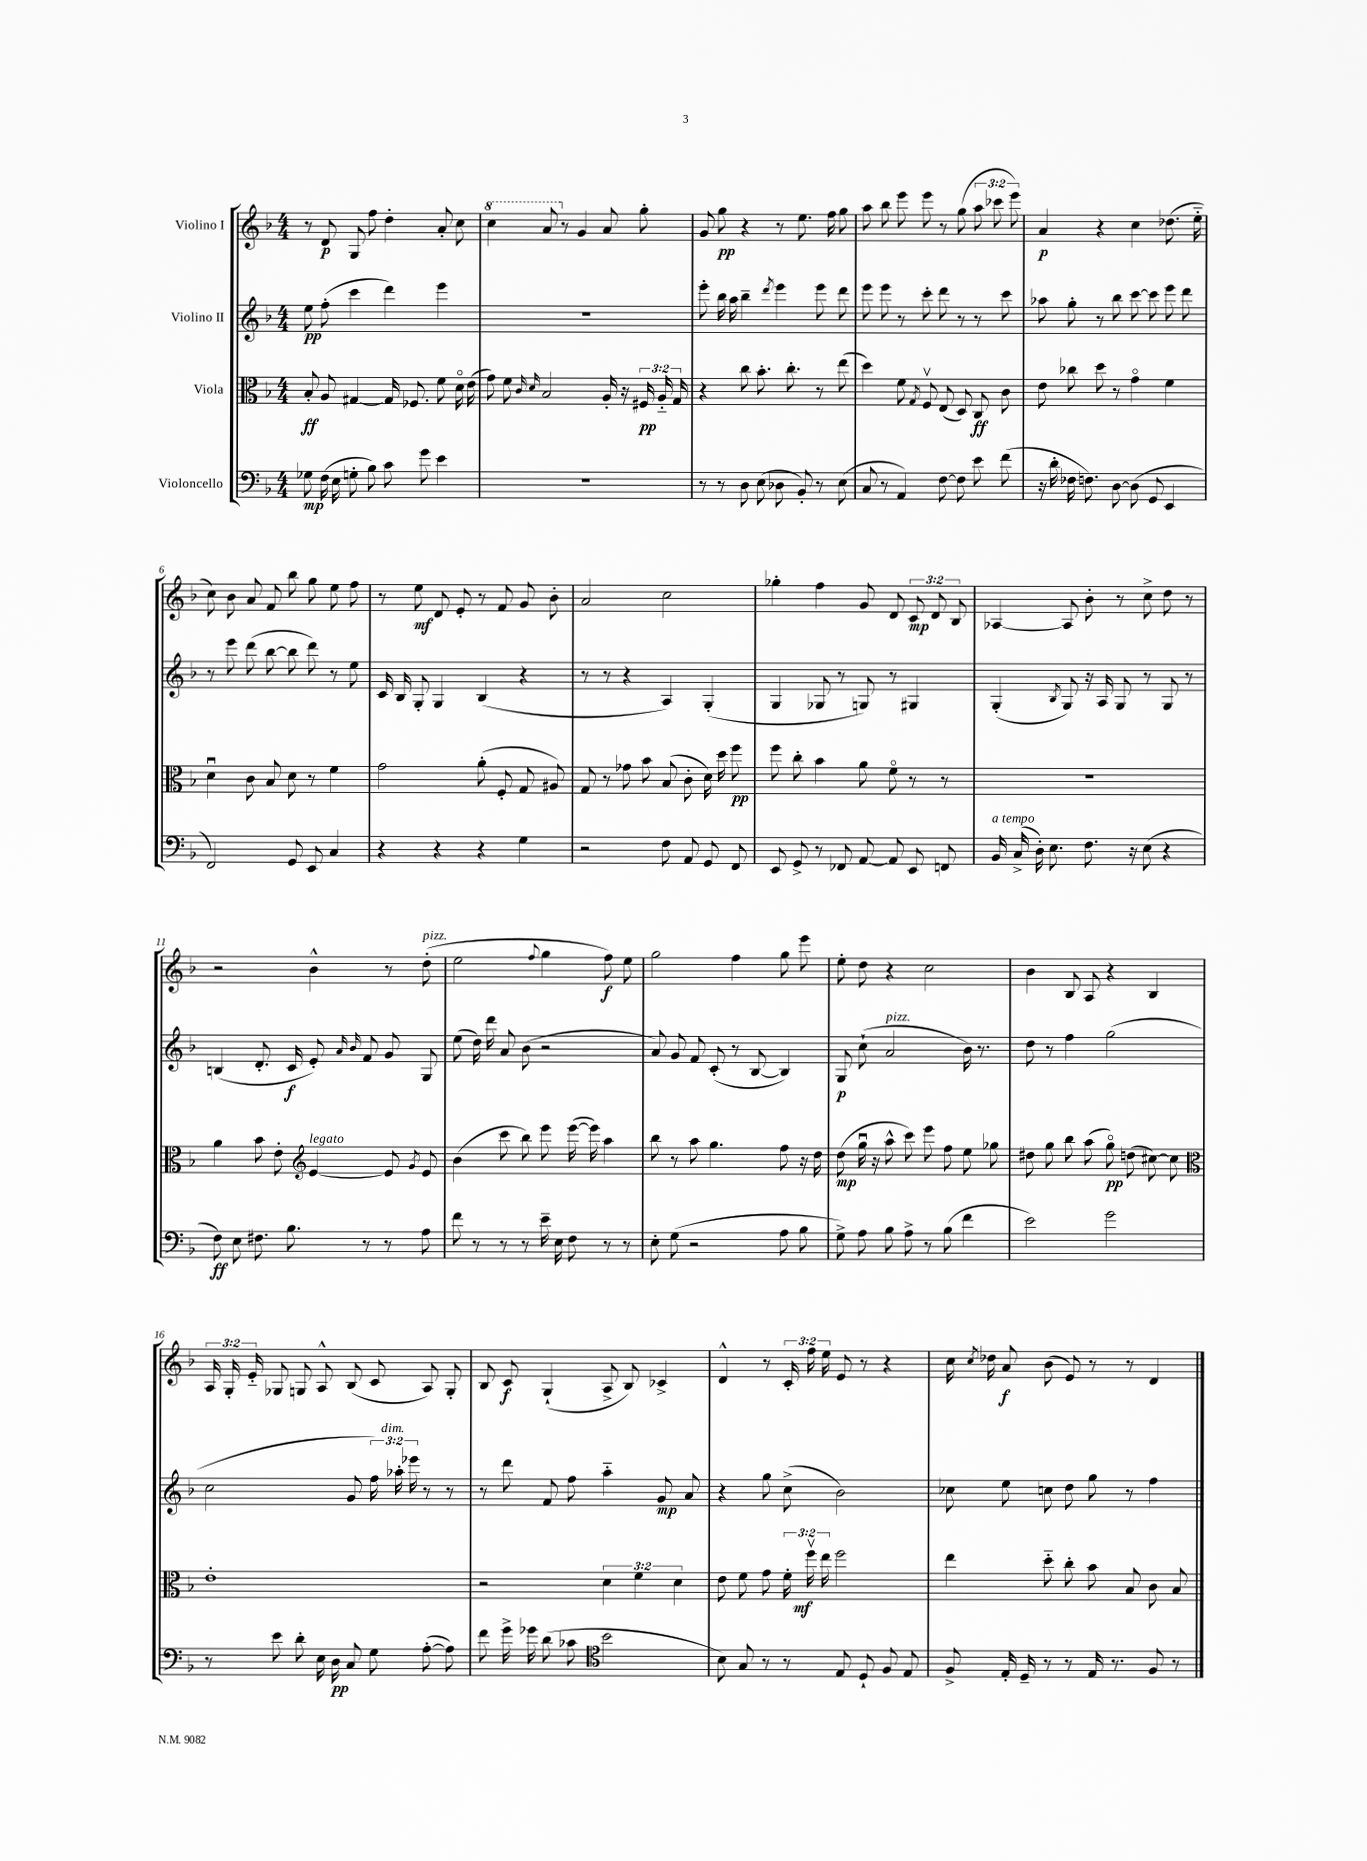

**kern	**kern	**kern	**kern
*staff4	*staff3	*staff2	*staff1
*clefF4	*clefC3	*clefG2	*clefG2
*k[b-]	*k[b-]	*k[b-]	*k[b-]
*M4/4	*M4/4	*M4/4	*M4/4
8G-	8B-'	8ee	8r
(16F	8A	(8ff'	8d
16E	.	.	.
8G'	[4G#	4ccc	8G
8B-)	.	.	8ff
8c	16G#]	4ddd)	4dd'
.	8.F-	.	.
8g	.	.	.
4e	8f	4eee	8a'
.	16do	.	8cc
.	(16e	.	.
=	=	=	=
1r	8g)	1r	4ccc
.	8f	.	.
.	16qqc	.	.
.	16qqd	.	.
.	2B-	.	8aa
.	.	.	8r
.	.	.	4g
.	16A'	.	8a
.	16r	.	.
.	24F#	.	8gg'
.	24A'~	.	.
.	24G	.	.
=	=	=	=
8r	4r	8eee'	8g
8r	.	16bb-	8gg
.	.	16aa	.
8D	8cc	4bb-~	4r
(8E	8.b-'	.	.
.	.	8qddd	.
8D-	.	4eee	8r
.	8.cc'	.	.
8BB-')	.	.	8.ee
8r	8r	8eee	.
.	.	.	16ff
(8E	(8ee	8ddd	8gg
=	=	=	=
8C	4dd)	8eee	8aa
8r	.	8eee	8bb-
4AA)	8f	8r	8eee
.	8qG	.	.
.	8Fv	8ccc'	8eee
[8F	(8E	8ddd	8r
8F]	8D)	8r	(8gg
8e	8C	8r	12aa
.	.	.	12ccc-
(8f	8c	8ccc	.
.	.	.	12eee)
=	=	=	=
16r	8e	8aa-	4a
16d'	.	.	.
16F-	8cc-	8gg'	.
8.F)	.	.	.
.	8dd	8r	4r
[8D	8r	8bb-	.
(8D]	4go	[8ccc	4cc
8GG	.	8ccc]	.
4EE	4f	8eee	(8.dd-
.	.	8ddd	.
.	.	.	16ee'~
=	=	=	=
2FF)	4du	8r	8cc)
.	.	8eee	8b-
.	8c	(8ddd	8a
.	8B-	[8bb-	8f
8GG	8d	8bb-]	8bb-
8EE	8r	8ddd)	8gg
4C	4f	8r	8ee
.	.	8ee	8ff
=	=	=	=
4r	2g	16c	8r
.	.	16B-	.
.	.	8G'	8ee
4r	.	4G	8d
.	.	.	8e'
4r	(8a'	(4B-	8r
.	8F'	.	8f
4G	8G	4r	8g
.	8A#)	.	8b-'
=	=	=	=
2r	8G	8r	2a
.	8r	8r	.
.	8g-	4r	.
.	8b-	.	.
8F	(8B-	4A)	2cc
8AA	8c'	.	.
8GG	16d)	(4G'	.
.	16dd	.	.
8FF	8ff	.	.
=	=	=	=
8EE	8ff	4G	4gg-'
8GG^	8cc'	.	.
8r	4b-	8G-	4ff
8FF-	.	8r	.
[8AA	8a	8G)	8g
8AA]	8fo	8r	8d
8EE	8r	4G#	12c
.	.	.	12d
8FF	8r	.	.
.	.	.	12B-
=	=	=	=
16BB-	1r	(4G'	[4A-
(16C^	.	.	.
16D')	.	.	.
8.E	.	.	.
.	.	8qB-	.
.	.	8G)	8A-]
8.F	.	16r	8b-'
.	.	16A	.
.	.	8G	8r
16r	.	.	.
(8E	.	8r	8cc^
4r	.	8G	8dd
.	.	8r	8r
=	=	=	=
8F)	4a	(4B	2r
8E	.	.	.
8.F#	8b-	8.d'	.
.	8e'	.	.
8.B-	.	16c	.
*	*clefG2	*	*
.	[4e	8e')	4b-^^
.	.	16qqa	.
.	.	16qqb-	.
8r	.	8f	.
8r	8e]	8g	8r
.	8qg	.	.
8A	8e	8G	(8dd'
=	=	=	=
8f	(4b-	(8ee	2ee
8r	.	16dd)	.
.	.	16ddd	.
8r	8ccc	8a	.
8r	8bb-)	(8b-	.
.	.	.	8qqff
16e~	8eee	2r	4gg
16E	.	.	.
8F	([16eee	.	.
.	16eee])	.	.
8r	4aa	.	8ff)
8r	.	.	8ee
=	=	=	=
8E'	8bb-	8a)	2gg
(8G	8r	8g	.
2r	8aa	8f	.
.	4.gg	(8c'	.
.	.	8r	4ff
.	.	[8B-	.
8A	8ff	4B-])	8gg
8B-	16r	.	8eee
.	16dd	.	.
=	=	=	=
8G^)	(8dd	8G	8ee'
8A	16ggu	(8cc`	8dd
.	16r	.	.
8B-	8aa^^	2a	4r
8A^	8ccc)	.	.
8r	8eee	.	2cc
(8B-	8ff	.	.
4f	8ee	16b-)	.
.	.	8.r	.
.	8gg-	.	.
=	=	=	=
2e)	8dd#	8dd	4b-
.	8gg	8r	.
.	8bb-	4ff	8B-
.	(8aa	.	8A
2g	8ggo)	(2gg	4r
.	(8dd	.	.
.	[8cc#)	.	4B-
.	8cc#]	.	.
=	=	=	=
*	*clefC3	*	*
8r	1e'	2cc	24A
.	.	.	24G'
.	.	.	24e'~
8e	.	.	8G-
8d'	.	.	8G
16E	.	.	8A^^
16D	.	.	.
8C	.	8g	(8B-
8G	.	24ff)	8c
.	.	24aa-'	.
.	.	24eee-	.
([8A'	.	8r	8A)
8A])	.	8r	8G'
=	=	=	=
8f	2r	8r	8B-
16g^	.	8ddd	8c
16g-	.	.	.
(8d	.	8f	(4G`
8c-	.	8ff	.
*clefC4	*	*	*
2b-	6d	4aa'~	8A^
.	.	.	8B-)
.	6f	.	.
.	.	8g	4c-^
.	6d	.	.
.	.	8a	.
=	=	=	=
8B-)	8e	4r	4d^^
8G	8f	.	.
8r	8g	8gg	8r
8r	24f'	(8cc^	24c'
.	24ffv	.	24ff
.	24ee	.	24ee
8E	2ff	2b-)	8e
8D`	.	.	8r
8F	.	.	4r
8E	.	.	.
=	=	=	=
8F^	4ee	8cc-	16cc
.	.	.	8qcc
.	.	.	16dd-
16E'	.	8ee	8a
16D~	.	.	.
8r	8dd'~	8cc	(8b-
8r	8cc'	8dd	8e)
16E	8b-	8gg	8r
8.r	.	.	.
.	8B-	8r	8r
8F	8c	4ff	4d
8r	8B-	.	.
==	==	==	==
*-	*-	*-	*-
